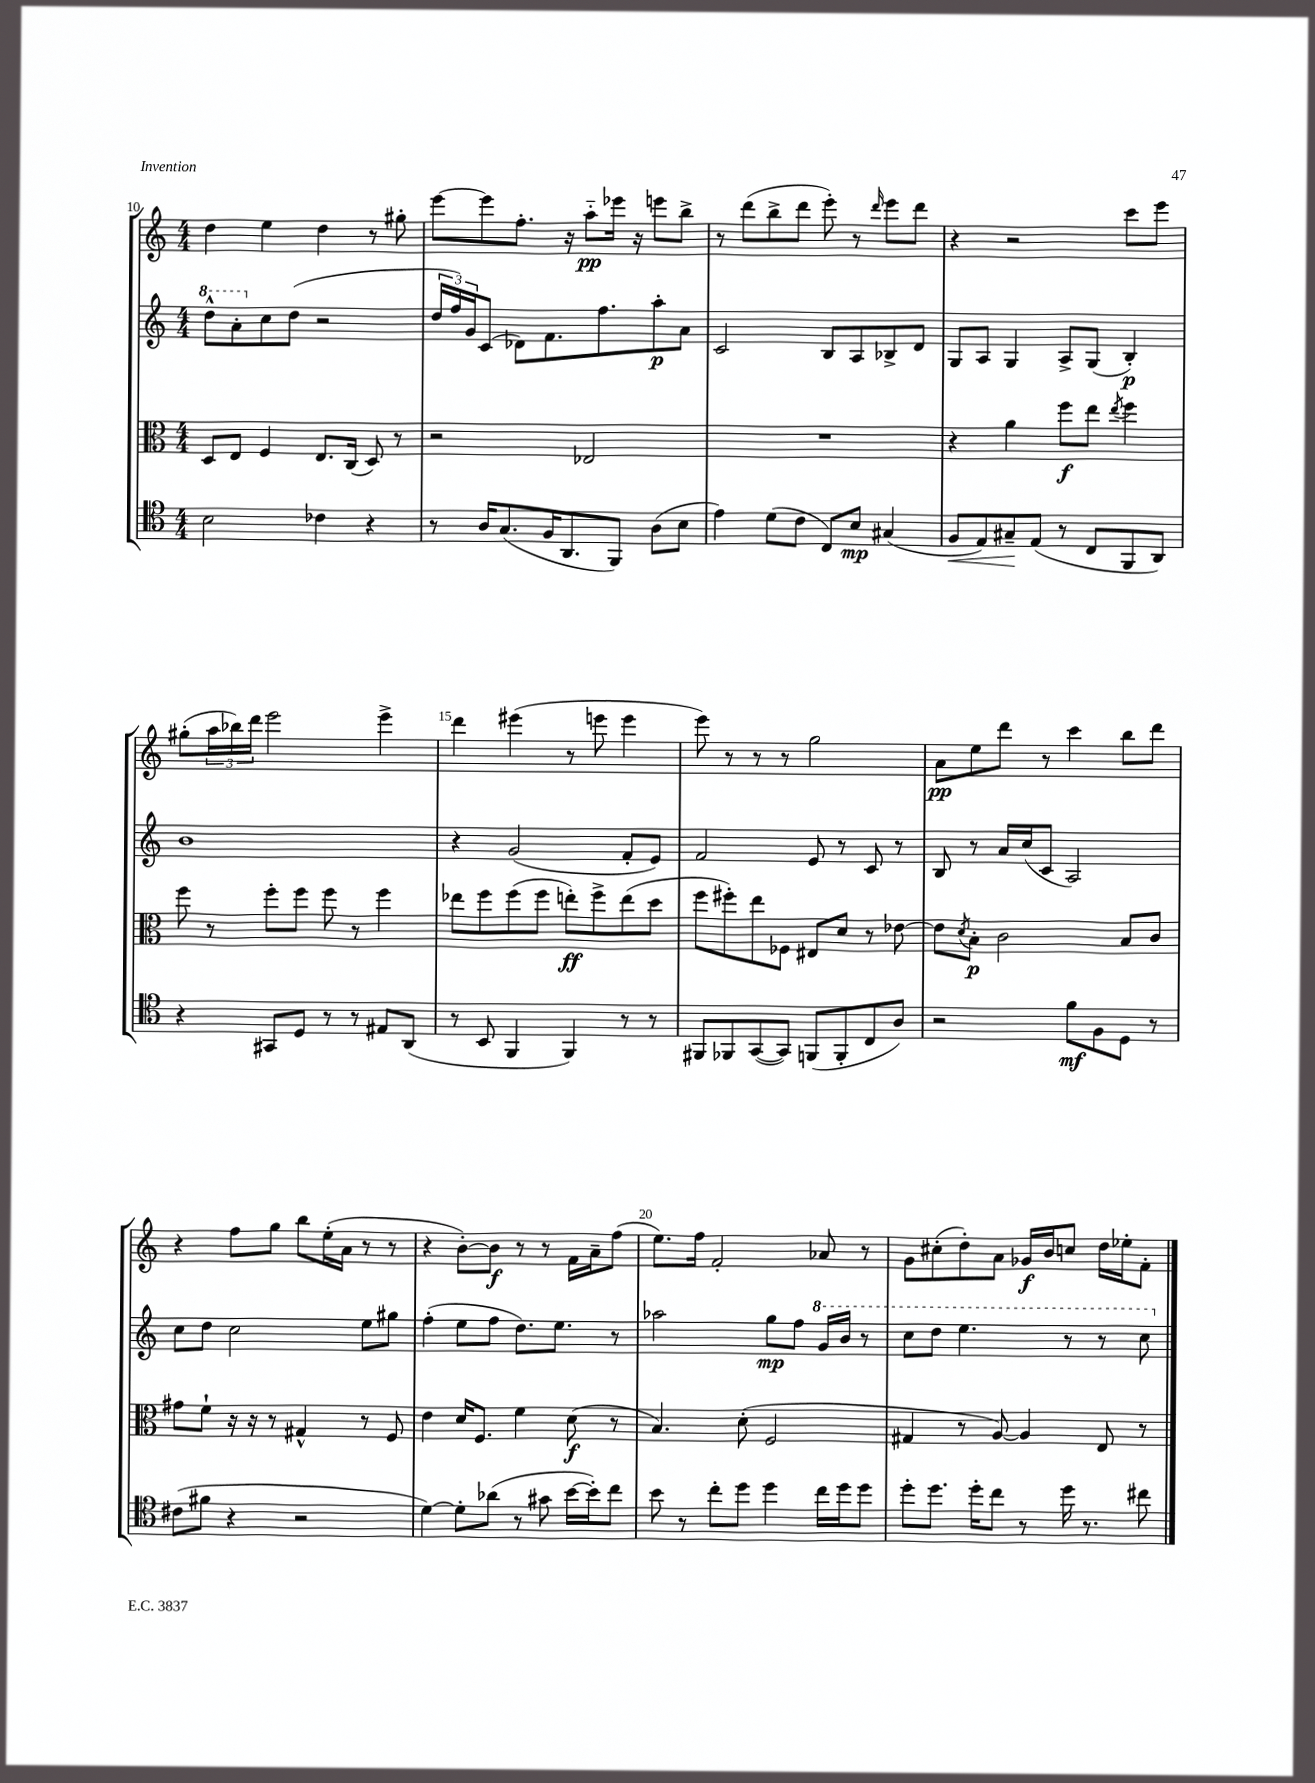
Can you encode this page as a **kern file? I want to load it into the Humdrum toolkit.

**kern	**kern	**kern	**kern
*staff4	*staff3	*staff2	*staff1
*clefC4	*clefC3	*clefG2	*clefG2
*k[]	*k[]	*k[]	*k[]
*M4/4	*M4/4	*M4/4	*M4/4
2B\	8D/L	8ddd^^\L	4dd\
.	8E/J	8aa'\	.
.	4F/	8cc\	4ee\
.	.	(8dd\J	.
4c-\	8.E/L	2r	4dd\
.	(16C/Jk	.	.
4r	8D/)	.	8r
.	8r	.	8gg#'\
=	=	=	=
8r	2r	24dd/LL	[8eee\L
.	.	24ff/)	.
.	.	24g/J	.
16A/LK	.	(8c/J	8eee\]
(8.G/	.	.	.
.	.	8d-\L)	8.ff'\J
16F/K	.	8.f\	.
8.AA/	.	.	16r
.	2E-/	.	8aa'~\L
.	.	8.ff\	.
8FF/J)	.	.	16eee-\Jk
.	.	.	16r
(8A\L	.	8aa'\	8eee\L
8B\J	.	8a\J	8bb^\J
=	=	=	=
4e\)	1r	2c/	8r
.	.	.	(8ddd\L
(8d\L	.	.	8bb^\
8c\J	.	.	8ddd\J
8C/L)	.	8B/L	8eee'\)
8B/J	.	8A/	8r
.	.	.	16qqddd/
(4G#/	.	8B-^/	8eee\L
.	.	8d/J	8ddd\J
=	=	=	=
8F/L	4r	8G/L	4r
8E/)	.	8A/J	.
8G#~/	4a\	4G/	2r
(8E/J	.	.	.
8r	8ff\L	8A^/L	.
8C/L	8ee\J	(8G/J	.
.	8qee/	.	.
8FF/	4ff\	4B'/)	8ccc\L
8AA/J)	.	.	8eee\J
=	=	=	=
4r	8ff\	1b	(8gg#'\L
.	8r	.	24aa\L
.	.	.	24bb-\)
.	.	.	24ddd\JJ
8GG#/L	8ff'\L	.	2eee\
8D/J	8ff\J	.	.
8r	8ff\	.	.
8r	8r	.	.
8E#/L	4ff\	.	4eee^\
(8AA/J	.	.	.
=	=	=	=
8r	8ee-\L	4r	4ddd\
8BB/	8ff\	.	.
4FF/	(8ff\	(2g/	(4eee#\
.	8ff\J	.	.
4FF/)	8ee'\L)	.	8r
.	8ff^\	.	8eee\
8r	(8ee\	8f'/L	4eee\
8r	8dd\J	8e/J)	.
=	=	=	=
8FF#/L	8ff\L	2f/	8eee\)
8FF-/	8ff#'\)	.	8r
([8GG/	8ee\	.	8r
8GG/]J)	8F-\J	.	8r
(8FF/L	8E#/L	8e/	2gg\
8FF'/	8d/J	8r	.
8C/	8r	8c/	.
8A/J)	[8e-\	8r	.
=	=	=	=
2r	8e-\]L	8B/	8a\L
.	8qd/	.	.
.	8B'\J	8r	8ee\
.	2c\	16a/LL	8ddd\J
.	.	(16cc/J	.
.	.	8c/J	8r
8f\L	.	2A/)	4ccc\
8F\	.	.	.
8D\J	8B/L	.	8bb\L
8r	8c/J	.	8ddd\J
=	=	=	=
(8c#\L	8g#\L	8cc\L	4r
8f#\J	8f`\J	8dd\J	.
4r	16r	2cc\	8ff\L
.	16r	.	.
.	8r	.	8gg\J
2r	4G#^^/	.	8bb\L
.	.	.	(16ee'\L
.	.	.	16a\JJ
.	8r	8ee\L	8r
.	8F/	8gg#\J	8r
=	=	=	=
[4d\)	4e\	(4ff'\	4r
8d'\]L	16d/LK	8ee\L	[8b'\L)
.	8.F/J	.	.
(8a-\J	.	8ff\J	8b\]J
8r	4f\	8.dd\L)	8r
8g#\	.	.	8r
.	.	8.ee\J	.
[16b\LL	(8d\	.	16f\LL
16b'\]J)	.	.	16a~\J
8cc\J	8r	8r	(8ff\J
=	=	=	=
8b\	4.B/)	2aa-\	8.ee\L)
8r	.	.	.
.	.	.	16ff\Jk
8cc'\L	.	.	2f'/
8dd\J	(8d'\	.	.
4dd\	2F/	8gg\L	.
.	.	8ff\J	.
16cc\LL	.	16gg/LL	8a-/
16dd\J	.	16bb/JJ	.
8dd\J	.	8r	8r
=	=	=	=
8dd'\L	4G#/	8ccc\L	8g\L
8.dd\J	.	8ddd\J	(8cc#'\
.	8r	4.eee\	8dd'\)
16dd'\LK	.	.	.
8cc\J	[8A/)	.	8a\J
8r	4A/]	.	16g-/LL
.	.	.	16b/J
16dd\	.	8r	8cc/J
8.r	.	.	.
.	8E/	8r	16dd\LL
.	.	.	16ee-'\J
8cc#\	8r	8ccc\	8f'\J
==	==	==	==
*-	*-	*-	*-
